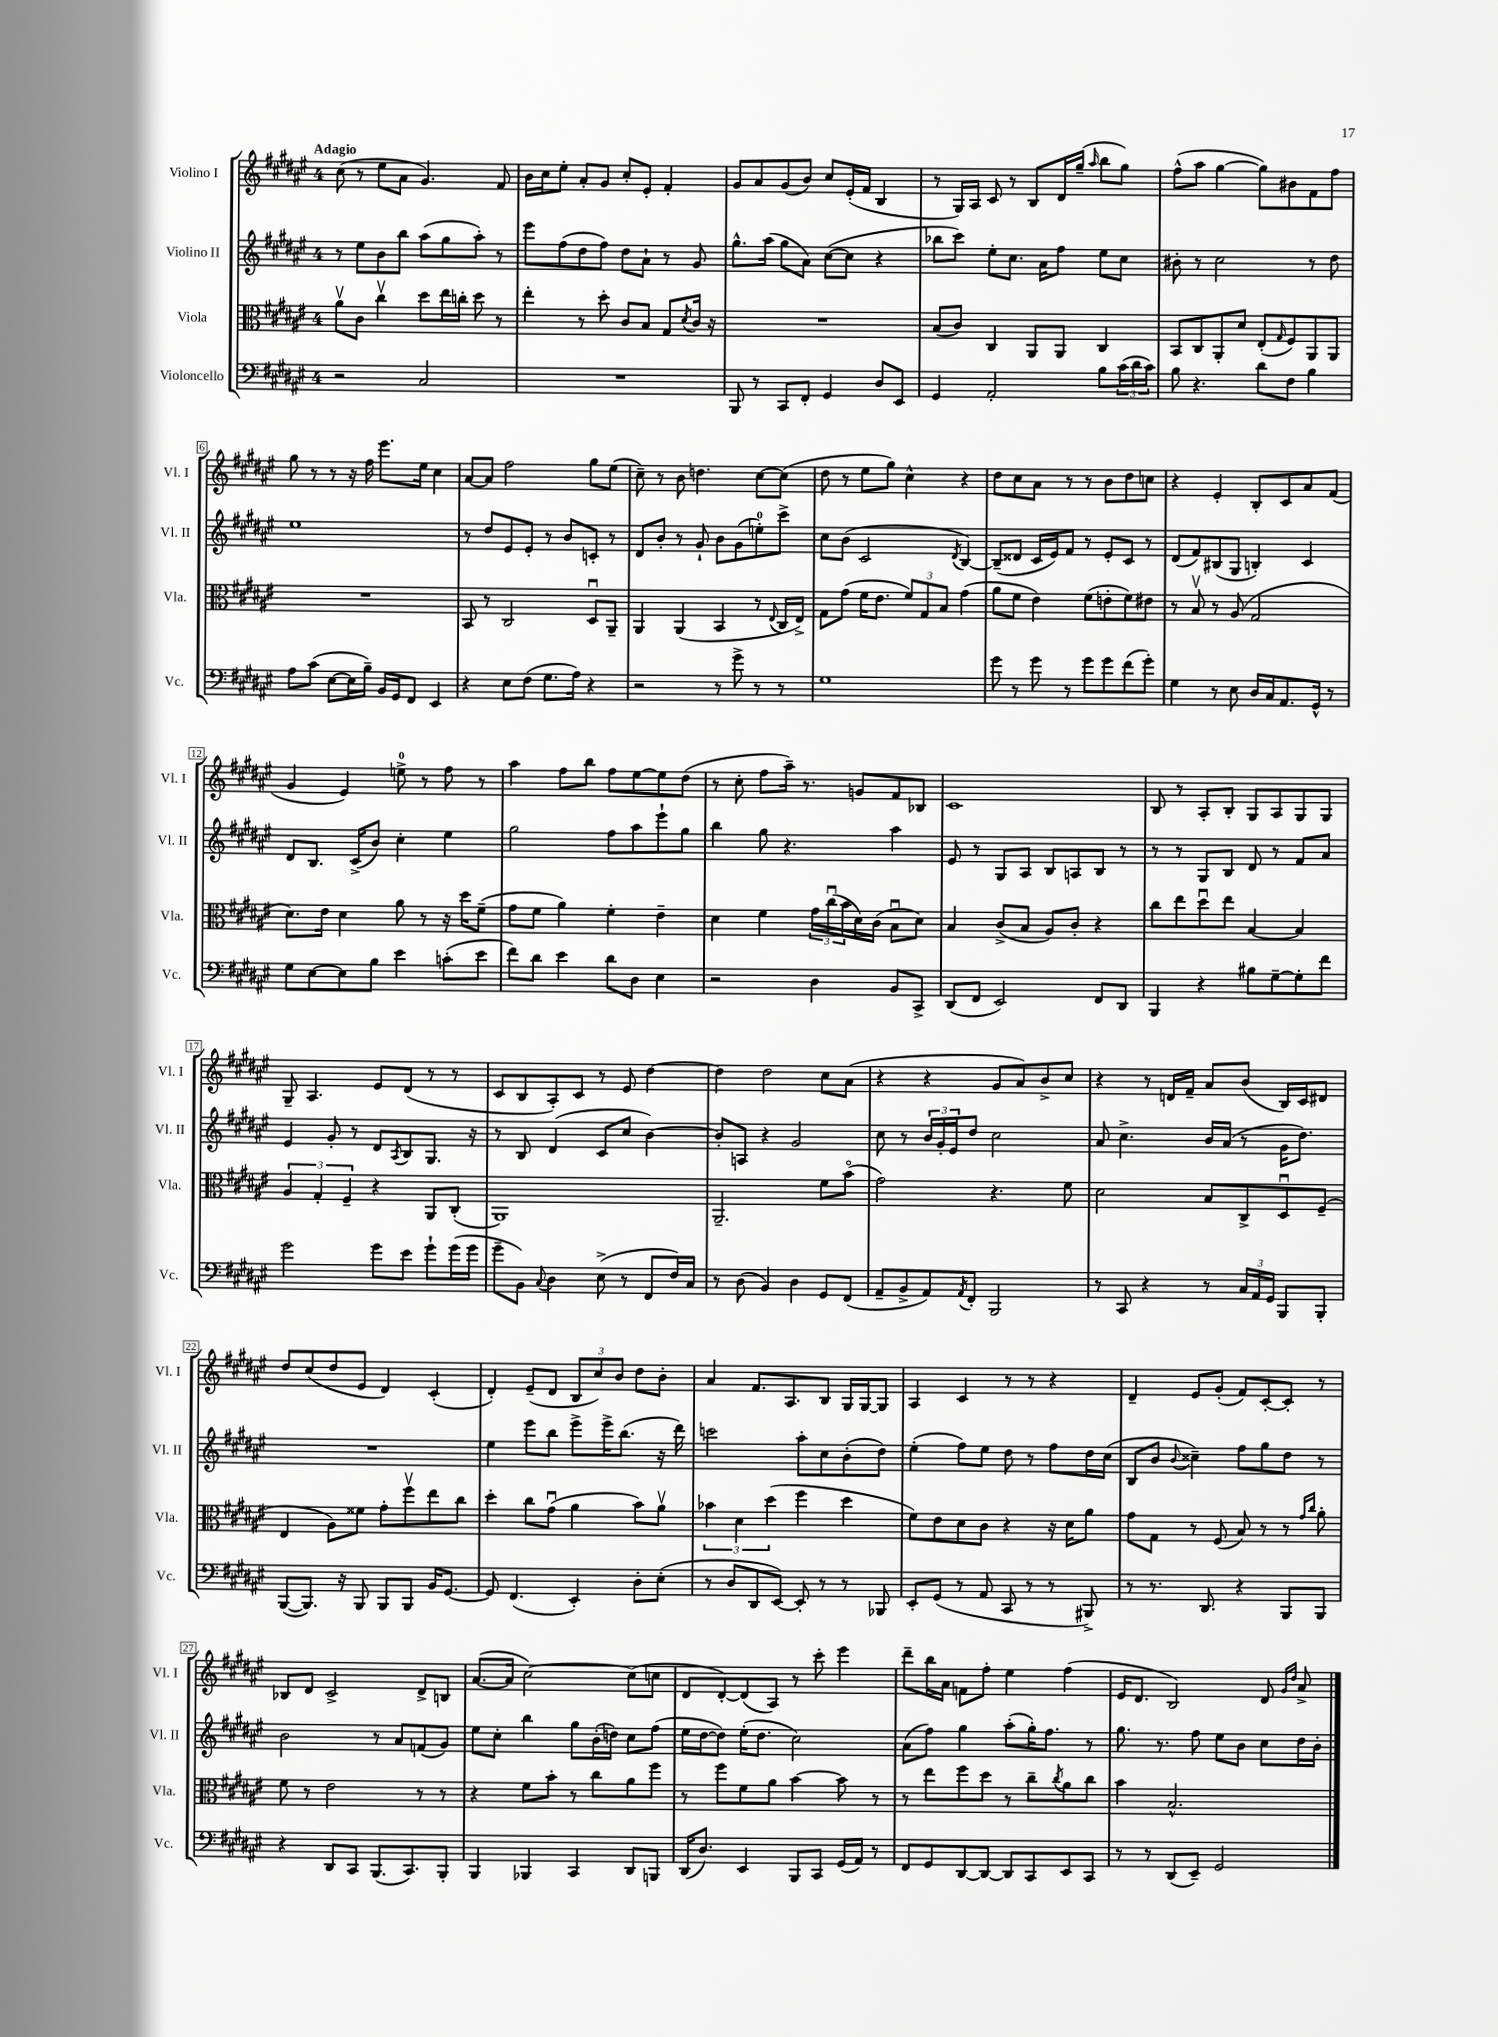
<<
\new StaffGroup <<
\new Staff = "s0" \with { instrumentName = "Violino I" shortInstrumentName = "Vl. I" } {
    \clef treble \key fis \major \once \override Staff.TimeSignature.style = #'single-digit \time 4/4 \tempo "Adagio"
    cis''8( r8 eis''8 ais'8 gis'4.) fis'8 |
    b'16 cis''16 eis''8-. ais'8-. gis'8 cis''8-. eis'8-. fis'4-. |
    gis'8 ais'8 gis'8( b'8) cis''8 eis'16-.( fis'16 b4 |
    r8 gis16) ais16 cis'8 r8 b8 dis'16 gis''16--( \grace { ais''16 } b''8 gis''8) |
    fis''8-^( ais''8 gis''4~ gis''8) bis'8 fis'8 fis''8 |
    gis''8 r8 r8 r16 fis''16 eis'''8. eis''16 cis''4 |
    ais'8~ ais'8 fis''2 gis''8 eis''8( |
    cis''8--) r8 b'8 d''4. cis''8~ cis''8( |
    dis''8 r8 eis''8 gis''8) cis''4-^ r4 |
    dis''8 cis''8 ais'8 r8 r8 b'8 dis''8 c''8 |
    r4 eis'4-. b8-. cis'8 ais'8 fis'8( |
    gis'4 eis'4) e''8-0-> r8 fis''8 r8 |
    ais''4 fis''8 b''8 fis''8 eis''8~ eis''8 dis''8( |
    r8 cis''8-. fis''8 ais''16--) r8. g'8 fis'8 bes8 |
    cis'1 |
    b8 r8 ais8-. b8-. gis8 ais8 gis8 gis8 |
    gis8-- ais4. eis'8 dis'8( r8 r8 |
    cis'8 b8 ais8-.) cis'8 r8 eis'8 dis''4~ |
    dis''4 dis''2 cis''8 ais'8( |
    r4 r4 gis'8 ais'8) b'8-> cis''8 |
    r4 r8 d'16 fis'16-- ais'8 b'8( b16) cis'16 dis'8 |
    dis''8 cis''8( dis''8 eis'8 dis'4) cis'4-.( |
    dis'4-.) eis'8--( dis'8 \tuplet 3/2 { b8 cis''8) b'8 } dis''8 b'8-. |
    ais'4 fis'8. ais8. b8 gis16 gis16~ gis8 |
    ais4 cis'4 r8 r8 r4 |
    dis'4-- eis'8 gis'8-.( fis'8) cis'8~-. cis'8-. r8 |
    bes8 dis'8 cis'2-> dis'8-> b8 |
    ais'8.~( ais'16 cis''2~) cis''8( c''8 |
    dis'8 dis'8~-.) dis'8( ais8) r8 cis'''8-. eis'''4 |
    dis'''8-- b''16 ais'16 f'8 fis''8-. eis''4 fis''4( |
    eis'16 dis'8. b2) dis'8 \grace { gis'16 dis''16 } ais'8-> \bar "|." |
}
\new Staff = "s1" \with { instrumentName = "Violino II" shortInstrumentName = "Vl. II" } {
    \clef treble \key fis \major \once \override Staff.TimeSignature.style = #'single-digit \time 4/4
    r8 eis''8 b'8 b''8 ais''8( gis''8 ais''8-.) r8 |
    eis'''8 fis''8( dis''8 fis''8) dis''8 ais'8-! r8 gis'8 |
    gis''8.-^ ais''16( gis''8 ais'8) cis''8~( cis''8 r4 |
    bes''8 cis'''8) eis''8-. cis''8. ais'16 fis''8 eis''8 cis''8 |
    bis'8-. r8 cis''2 r8 dis''8 |
    eis''1 |
    r8 dis''8 eis'8 eis'8-. r8 b'8 c'8-. r8 |
    dis'8 b'8-. r8 gis'8-! b'8 gis'8( e''8-0-.) cis'''8-> |
    cis''8 b'8( cis'2 \acciaccatura { dis'8 } b4~) |
    b8--( disis'8 cis'16 eis'16) fis'8 r8 eis'8-. cis'8 r8 |
    dis'8( fis'8) bis8( gis8 b4-.) cis'4 |
    dis'8 b8. cis'16->( b'8) cis''4-. eis''4 |
    gis''2 fis''8 ais''8 eis'''8-! gis''8 |
    b''4 gis''8 r4. ais''4 |
    eis'8 r8 gis8 ais8 b8 a8 b8 r8 |
    r8 r8 gis8 b8 dis'8 r8 fis'8 ais'8 |
    eis'4 gis'8-. r8 dis'8 \acciaccatura { ais8 } b8 gis8. r16 |
    r8 b8 dis'4( cis'8 cis''8 b'4~) |
    b'8-. a8 r4 gis'2 |
    cis''8 r8 \tuplet 3/2 { b'16 gis'16-. eis'16 } dis''8 cis''2 |
    ais'8 cis''4.-> b'16 ais'16( r8 gis'16 dis''8.) |
    R1 |
    eis''4 eis'''8 b''8 eis'''8-> eis'''16-> b''8.( r16 dis'''16) |
    c'''2 ais''8-. cis''8 b'8-.( dis''8) |
    eis''4-.( fis''8) eis''8 dis''8 r8 fis''8 dis''16 cis''16( |
    b8 b'8 \appoggiatura { b'8 } cisis''4--) fis''8 gis''8 dis''8 r8 |
    b'2 r8 ais'8 f'8( gis'8) |
    eis''8 cis''8-. b''4 gis''8 b'16-.( d''16) cis''8 fis''8( |
    eis''16 dis''16~ dis''8) eis''16-.( dis''8. cis''2) |
    ais'8( fis''8) gis''4 ais''8-.( gis''16-.) fis''8. r8 |
    gis''8. r8. fis''8 eis''8 b'8 cis''8 dis''16 b'16-. \bar "|." |
}
\new Staff = "s2" \with { instrumentName = "Viola" shortInstrumentName = "Vla." } {
    \clef alto \key fis \major \once \override Staff.TimeSignature.style = #'single-digit \time 4/4
    ais'8\upbow cis'8 cis''4\upbow dis''8 eis''16 c''16-. dis''8 r8 |
    eis''4-. r8 dis''8-. cis'8 b8 gis8 \acciaccatura { dis'8 } cis'16 r16 |
    R1 |
    b8( cis'8) cis4 ais,8 ais,8 cis4 |
    b,8 cis8 ais,8-. dis'8 eis8-.( \grace { gis16 } fis8) ais,8 ais,8 |
    R1 |
    b,8 r8 cis2 dis8\downbow ais,8-- |
    ais,4 ais,4( b,4 r8 \appoggiatura { eis8 } cis16 eis16->) |
    gis8 gis'8( fis'16 eis'8. \tuplet 3/2 { fis'8) gis8 b8 } gis'4( |
    ais'8 fis'8 eis'4) fis'8( e'8-. fis'8) eis'8 |
    r8 b8\upbow r8 ais8( gis2 |
    dis'8.) eis'16 dis'4 ais'8 r8 r16 dis''16 fis'8--( |
    gis'8 fis'8 ais'4) fis'4-. eis'4-- |
    dis'4 fis'4 \tuplet 3/2 { gis'16 cis''16\downbow( b'16 } dis'16) cis'16( b8\downbow dis'8) |
    b4 cis'8->( b8 ais8) cis'8-. r4 |
    cis''8 eis''8 dis''8\downbow eis''8 b4~ b4 |
    \tuplet 3/2 { ais4 gis4-. fis4-- } r4 ais,8 cis8-.( |
    ais,1) |
    ais,2.-- fis'8 b'8\flageolet( |
    gis'2) r4. fis'8 |
    dis'2 b8 cis8-> dis8\downbow fis8--( |
    eis4 ais8) fisis'8 gis'8-. fis''8\upbow eis''8 cis''8 |
    dis''4-. cis''8 gis'8\downbow( ais'4 b'8) ais'8\upbow |
    \tuplet 3/2 { bes'4 dis'4 dis''4( } fis''4 dis''4 |
    fis'8) eis'8 dis'8 cis'8 r4 r16 dis'16 ais'8 |
    gis'8 gis8 r8 fis8( b8) r8 r8 \grace { gis'16 cis''16 } ais'8-. |
    fis'8 r8 eis'2 r8 r8 |
    r4 fis'8 b'8-. r8 cis''8 ais'8 fis''8 |
    r8 fis''8 fis'8 ais'8 b'4~ b'8 r8 |
    r8 eis''8 fis''8 dis''8 r8 cis''8-- \acciaccatura { cis''8 } ais'8 cis''8 |
    b'4 b2.-^ \bar "|." |
}
\new Staff = "s3" \with { instrumentName = "Violoncello" shortInstrumentName = "Vc." } {
    \clef bass \key fis \major \once \override Staff.TimeSignature.style = #'single-digit \time 4/4
    r2 cis2 |
    R1 |
    b,,8 r8 cis,8 fis,8-. gis,4 dis8 eis,8 |
    gis,4 ais,2-. b8 \tuplet 3/2 { cis'16( dis'16 cis'16) } |
    b8 r4. dis'8 fis8 b4 |
    ais8 cis'8( eis8~ eis16 b16--) b,16 gis,16 fis,8 eis,4 |
    r4 eis8 fis8( gis8. ais16) r4 |
    r2 r8 gis'8-> r8 r8 |
    gis1 |
    gis'8 r8 gis'8 r8 gis'8 gis'8 fis'8( gis'8-.) |
    gis4 r8 eis8 dis16 cis16 ais,8. gis,16-^ r8 |
    gis8 eis8~ eis8 b8 eis'4 c'8-.( eis'8 |
    fis'8) dis'8 eis'4 dis'8 dis8 eis4 |
    r2 dis4 b,8 cis,8-> |
    dis,8( fis,8 eis,2) fis,8 dis,8 |
    b,,4 r4 bis8 gis8~-- gis8-. fis'8 |
    gis'2 gis'8 eis'8 gis'8-! gis'16( gis'16 |
    gis'8-- b,8) \appoggiatura { cis8 } dis4 eis8->( r8 fis,8 fis16) cis16 |
    r8 dis8( b,4) dis4 gis,8 fis,8( |
    ais,8-- b,8-> ais,8) \acciaccatura { ais,8 } fis,8-. b,,2 |
    r8 cis,8 r4 r8 \tuplet 3/2 { cis16 ais,16 gis,16 } b,,8 b,,8-. |
    b,,8~( b,,8.) r16 b,,8 b,,8 b,,8 b,16 gis,8.~ |
    gis,8 fis,4.( eis,4-.) dis8-. eis8-.( |
    r8 dis8 dis,8 eis,8~) eis,8-. r8 r8 bes,,8 |
    eis,8-. gis,8( r8 ais,8 cis,8 r8 r8 bis,,8->) |
    r8 r8. dis,8. r4 b,,8 b,,8 |
    r4 dis,8 cis,8 b,,8.( cis,8.) b,,8-. |
    b,,4 bes,,4 cis,4 dis,8 b,,8 |
    dis,16( dis8.) eis,4 b,,8 cis,8 gis,16( ais,16) r8 |
    fis,8 gis,8 dis,8~ dis,8~ dis,8 cis,8 eis,8 cis,8 |
    r8 r8 dis,8( eis,8--) gis,2 \bar "|." |
}
>>
>>
\layout { \context { \Score \override BarNumber.stencil = #(make-stencil-boxer 0.1 0.3 ly:text-interface::print) } }
